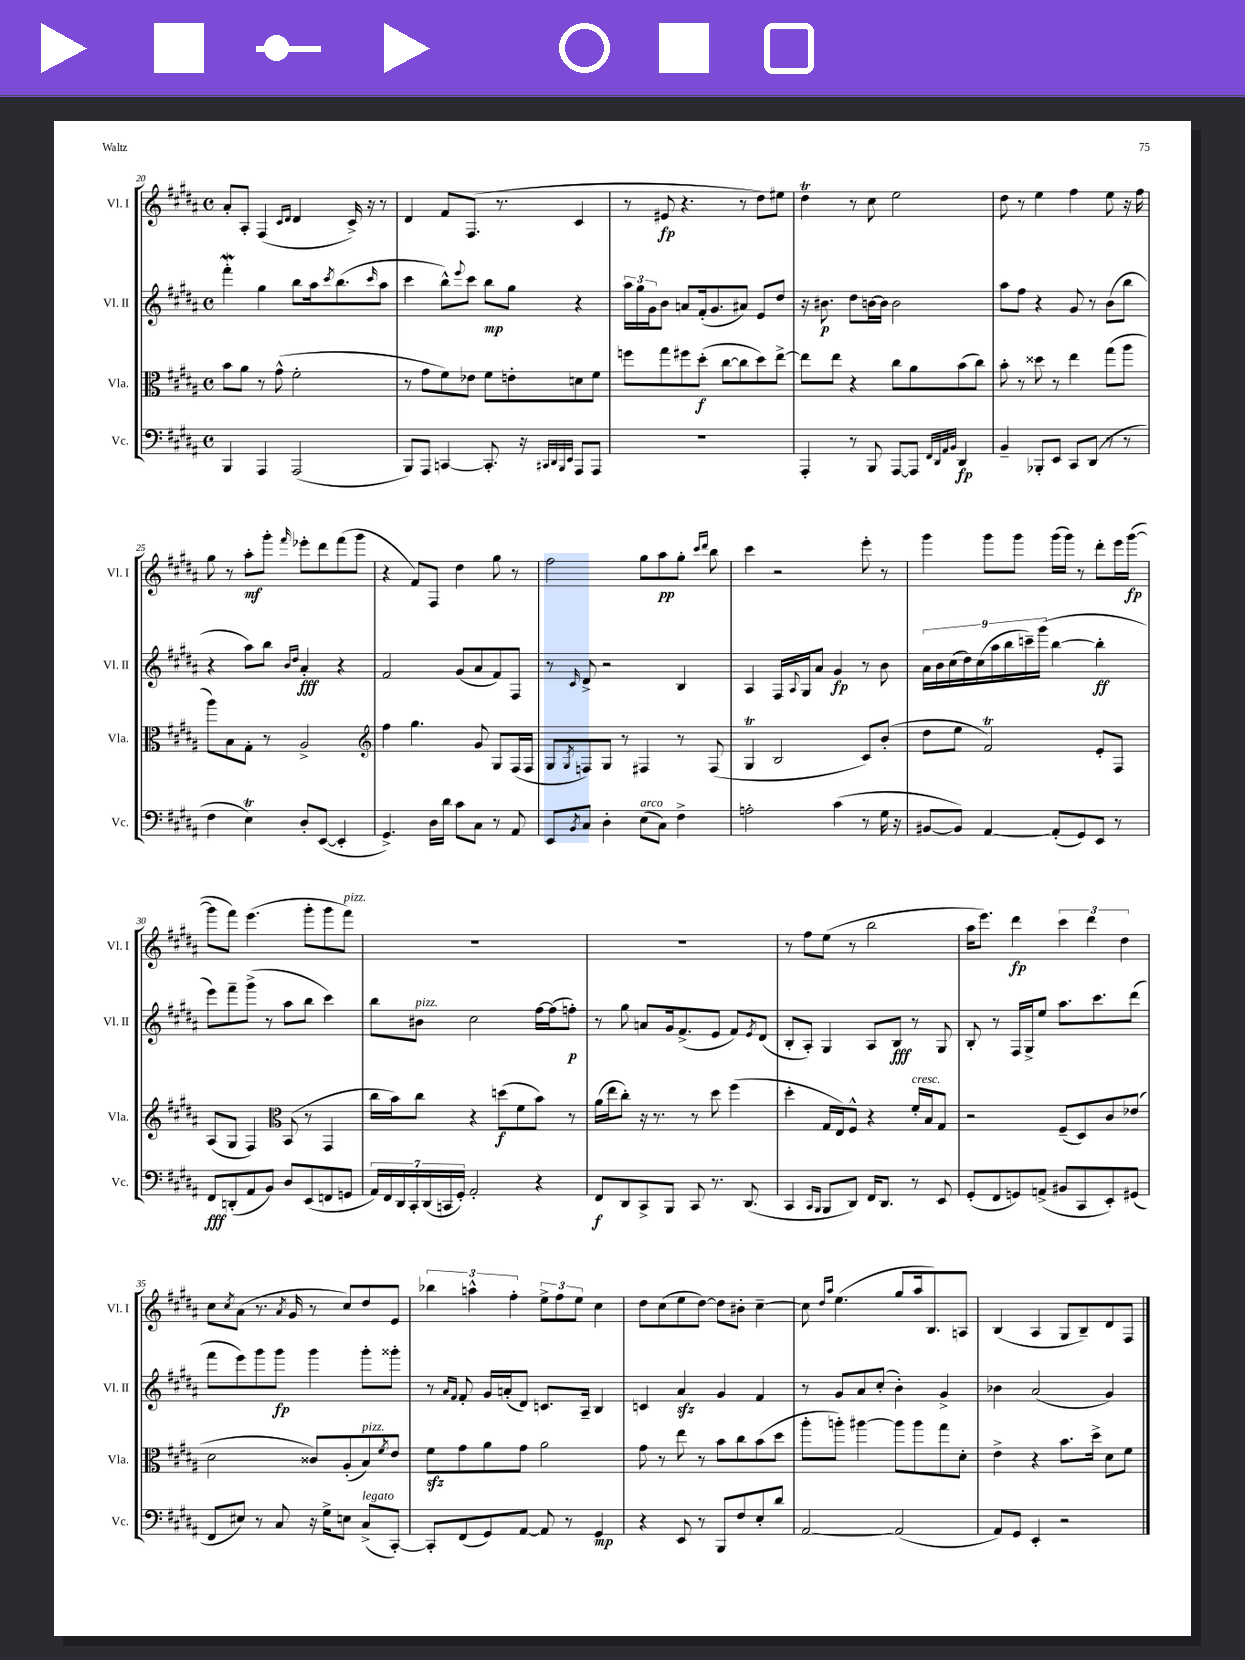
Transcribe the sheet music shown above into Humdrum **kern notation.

**kern	**dynam	**kern	**dynam	**kern	**dynam	**kern	**dynam
*part4	*part4	*part3	*part3	*part2	*part2	*part1	*part1
*staff4	*staff4	*staff3	*staff3	*staff2	*staff2	*staff1	*staff1
*I"Vc.	*	*I"Vla.	*	*I"Vl. II	*	*I"Vl. I	*
*I'Vc.	*	*I'Vla.	*	*I'Vl. II	*	*I'Vl. I	*
*clefF4	*	*clefC3	*	*clefG2	*	*clefG2	*
*k[f#c#g#d#a#]	*	*k[f#c#g#d#a#]	*	*k[f#c#g#d#a#]	*	*k[f#c#g#d#a#]	*
*M4/4	*	*M4/4	*	*M4/4	*	*M4/4	*
*met(c)	*	*met(c)	*	*met(c)	*	*met(c)	*
=20	=20	=20	=20	=20	=20	=20	=20
4BBB/	.	8b\L	.	4fff#W'\	.	8a#'/L	.
.	.	8a#\J	.	.	.	8A#'/J	.
4AAA#/	.	8r	.	4gg#\	.	(4F#/	.
.	.	(8g#^^\	.	.	.	.	.
.	.	.	.	.	.	16qqc#/LL	.
.	.	.	.	.	.	16qqd#/JJ	.
(2AAA#/	.	2f#'\	.	8bb\L	.	4d#/	.
.	.	.	.	16aa#\k	.	.	.
.	.	.	.	8qccc#/	.	.	.
.	.	.	.	(8.bb\	.	.	.
.	.	.	.	.	.	16c#^/)	.
.	.	.	.	.	.	16r	.
.	.	.	.	16qqccc#/	.	.	.
.	.	.	.	8aa#\J	.	8r	.
=21	=21	=21	=21	=21	=21	=21	=21
8BBB/L)	.	8r	.	4ccc#\	.	4d#/	.
8AAA#/J	.	8g#\L	.	.	.	.	.
[4CCn/	.	8f#\)	.	8bb^^\L)	.	8f#/L	.
.	.	.	.	8qqeee/	.	.	.
.	.	8e-X\J	.	8ccc#\J	.	(8.F#/J	.
8.CC'/]	.	8f#\L	.	8bb\L	mp	.	.
.	.	.	.	.	.	8.r	.
.	.	8en'\	.	8gg#\J	.	.	.
16r	.	.	.	.	.	.	.
32qqCC#X/LLL	.	.	.	.	.	.	.
32qqDD#/	.	.	.	.	.	.	.
32qqBBB/	.	.	.	.	.	.	.
32qqEE/JJJ	.	.	.	.	.	.	.
8AAA#/L	.	8dn\	.	4r	.	4c#/	.
8AAA#/J	.	8f#\J	.	.	.	.	.
=22	=22	=22	=22	=22	=22	=22	=22
1r	.	8ffn\L	.	24aa#\LL	.	8r	.
.	.	.	.	24gg#\	.	.	.
.	.	.	.	24g#\J	.	.	.
.	.	8gg#\	.	8b\J	.	8e#X/	fp
.	.	8ff#X\	.	8an/L	.	4.r	.
.	.	(8dd#'\J	f	(16f#'/k	.	.	.
.	.	.	.	8.g#/	.	.	.
.	.	[8cc#\L	.	.	.	.	.
.	.	8cc#\]	.	8a#X/J)	.	8r	.
.	.	8dd#\)	.	8e/L	.	8dd#\L)	.
.	.	[8ee^\J	.	8dd#/J	.	8ee#X\J	.
=23	=23	=23	=23	=23	=23	=23	=23
4AAA#'/	.	8ee\L]	.	16r	.	4dd#t\	.
.	.	.	.	8.b#X\	p	.	.
.	.	8ee\J	.	.	.	.	.
8r	.	4r	.	8dd#\L	.	8r	.
8BBB/	.	.	.	[16bn\L	.	8cc#\	.
.	.	.	.	16b\JJ]	.	.	.
[8AAA#/L	.	8cc#\L	.	2b\	.	2ee\	.
8AAA#/J]	.	8a#\	.	.	.	.	.
32qqFF#/LLL	.	.	.	.	.	.	.
32qqDD#/	.	.	.	.	.	.	.
32qqAA#/	.	.	.	.	.	.	.
32qqBB/JJJ	.	.	.	.	.	.	.
4DD#/	fp	(8b\	.	.	.	.	.
.	.	8cc#\J)	.	.	.	.	.
=24	=24	=24	=24	=24	=24	=24	=24
4BB~/	.	8b'\	.	8aa#\L	.	8dd#\	.
.	.	8r	.	8ff#\J	.	8r	.
8BBB-X'/L	.	8dd##X\	.	4r	.	4ee\	.
8EE/J	.	8r	.	.	.	.	.
8CC#/L	.	4ee\	.	8g#/	.	4ff#\	.
(8DD#/J	.	.	.	8r	.	.	.
8r	.	(8gg#\L	.	(8b\L	.	8ee\	.
8r	.	8aa#\J	.	8bb\J	.	16r	.
.	.	.	.	.	.	16ff#\	.
!!LO:LB:g=z
=25	=25	=25	=25	=25	=25	=25	=25
4F#\	.	8aa#\L)	.	4r	.	8gg#\	.
.	.	8B\	.	.	.	8r	.
4ET\)	.	8G#'\J	.	8aa#\L)	.	8aa#'\L	mf
.	.	8r	.	8bb\J	.	8ggg#'\J	.
.	.	.	.	16qqb/LL	.	.	.
.	.	.	.	16qqdd#/JJ	.	16qqfff#/	.
8D#'/L	.	2A#^/	.	4a#'/	fff	8eee-X'\L	.
([8EE/J	.	.	.	.	.	8ddd#\	.
4EE'/]	.	.	.	4r	.	(8fff#\	.
.	.	.	.	.	.	8ggg#\J	.
=26	=26	=26	=26	=26	=26	=26	=26
*	*	*clefG2	*	*	*	*	*
4.GG#^/)	.	4ff#\	.	2f#/	.	4r	.
.	.	4.gg#\	.	.	.	8f#/L)	.
16D#\LL	.	.	.	.	.	8F#/J	.
16d#\JJ	.	.	.	.	.	.	.
8c#\L	.	.	.	(8g#/L	.	4dd#\	.
8C#\J	.	8g#/	.	8a#/	.	.	.
8r	.	8G#/L	.	8f#/)	.	8gg#\	.
8AA#/	.	(16F#/L	.	8F#/J	.	8r	.
.	.	16F#/JJ	.	.	.	.	.
=27	=27	=27	=27	=27	=27	=27	=27
8EE/L	.	8G#/L	.	8r	.	2ff#\	.
8qBB/	.	8qG#/	.	16qqc#/	.	.	.
8C#/J	.	8Fn/)	.	8d#^/	.	.	.
4D#'\	.	8G#/J	.	2r	.	.	.
.	.	8r	.	.	.	.	.
!LO:TX:a:i:t=arco	!	!	!	!	!	!	!
(8E\L	.	4F#X/	.	.	.	8gg#\L	.
8C#\J)	.	.	.	.	.	8aa#\	pp
4F#^\	.	8r	.	4B/	.	8gg#'\J	.
.	.	.	.	.	.	16qqccc#/LL	.
.	.	.	.	.	.	16qqddd#/JJ	.
.	.	(8F#/	.	.	.	8bb\	.
=28	=28	=28	=28	=28	=28	=28	=28
2An'\	.	4G#T/	.	4A#/	.	4ccc#\	.
.	.	2B/	.	16F#/LL	.	2r	.
.	.	.	.	8qqA#/	.	.	.
.	.	.	.	16G#/J	.	.	.
.	.	.	.	8a#/J	.	.	.
(4c#\	.	.	.	4g#/	fp	.	.
8r	.	8c#/L)	.	8r	.	8eee'\	.
16G#\	.	(8b'/J	.	8b\	.	8r	.
16r	.	.	.	.	.	.	.
=29	=29	=29	=29	=29	=29	=29	=29
[8BB#X/L	.	8dd#\L	.	18a#\LL	.	4ggg#\	.
.	.	.	.	18b\	.	.	.
.	.	.	.	(18cc#\	.	.	.
8BB#/J])	.	8ee\J	.	.	.	.	.
.	.	.	.	18dd#\)	.	.	.
.	.	.	.	(18cc#\	.	.	.
[4AA#/	.	2f#T/)	.	.	.	8ggg#\L	.
.	.	.	.	18aa#\	.	.	.
.	.	.	.	18bb\	.	.	.
.	.	.	.	.	.	8ggg#\J	.
.	.	.	.	18cccn~\)	.	.	.
.	.	.	.	(18ggg#\JJ	.	.	.
(8AA#'/L]	.	.	.	[4bb\	.	(16ggg#\LL	.
.	.	.	.	.	.	16ggg#\JJ)	.
8GG#/)	.	.	.	.	.	8r	.
8EE/J	.	8e'/L	.	4bb'\]	ff	8ddd#'\L	.
8r	.	8F#/J	.	.	.	16eee\L	.
.	.	.	.	.	.	([16ggg#\JJ	fp
!!LO:LB:g=z
=30	=30	=30	=30	=30	=30	=30	=30
8FF#/L	fff	(8A#/L	.	8eee\L)	.	8ggg#\L]	.
(8DDn'/	.	8G#/J	.	8fff#~\	.	8fff#\J)	.
8AA#/	.	4F#/)	.	(8ggg#^\J	.	(4.eee\	.
8BB/J)	.	.	.	8r	.	.	.
*	*	*clefC3	*	*	*	*	*
8D#/L	.	(8BB/	.	8aa#\L	.	.	.
(8EE/	.	8r	.	8bb\J	.	8ggg#'\L	.
8FFn/	.	4GG#/	.	4ccc#\)	.	8ggg#\	.
!	!	!	!	!	!	!LO:TX:a:i:t=pizz.	!
8GGn/J	.	.	.	.	.	8fff#\J)	.
=31	=31	=31	=31	=31	=31	=31	=31
28AA#/LL)	.	16cc#\LL	.	8bb\L	.	1r	.
28FF#/	.	.	.	.	.	.	.
.	.	16b\J)	.	.	.	.	.
28DD#/	.	.	.	.	.	.	.
28CC#'/	.	.	.	.	.	.	.
!	!	!	!	!LO:TX:a:i:t=pizz.	!	!	!
.	.	8cc#\J	.	8b#X\J	.	.	.
(28DD#/	.	.	.	.	.	.	.
28CCn/	.	.	.	.	.	.	.
28GG#'/JJ)	.	.	.	.	.	.	.
2AA#'/	.	4r	.	2cc#\	.	.	.
.	.	(8ddn\L	f	.	.	.	.
.	.	8f#\	.	.	.	.	.
4r	.	8b\J)	.	[16ff#\LL	.	.	.
.	.	.	.	(16ff#\J]	.	.	.
.	.	8r	.	8ffn'\J)	p	.	.
=32	=32	=32	=32	=32	=32	=32	=32
8FF#/L	f	(16a#\LL	.	8r	.	1r	.
.	.	16ee\J	.	.	.	.	.
8DD#/	.	8cc#'\J)	.	8gg#\	.	.	.
8CC#^/	.	16r	.	8an/L	.	.	.
.	.	8.r	.	.	.	.	.
8BBB/J	.	.	.	16g#/k	.	.	.
.	.	.	.	(8.f#^/	.	.	.
8CC#/	.	8r	.	.	.	.	.
8.r	.	8dd#\	.	8e/J	.	.	.
.	.	(4ff#\	.	8f#/L)	.	.	.
(8.DD#/	.	.	.	.	.	.	.
.	.	.	.	8qe/	.	.	.
.	.	.	.	(8d#/J	.	.	.
=33	=33	=33	=33	=33	=33	=33	=33
4CC#/	.	4dd#'\	.	8B'/L	.	8r	.
.	.	.	.	8A#'/J)	.	8ff#\L	.
16qqCC#/LL	.	.	.	.	.	.	.
16qqBBB/JJ	.	.	.	.	.	.	.
8BBB/L	.	16G#/LL	.	4G#/	.	(8ee\J	.
.	.	16E/J)	.	.	.	.	.
8DD#/J)	.	8F#^^/J	.	.	.	8r	.
16FF#/KL	.	4r	.	8A#/L	.	2bb\	.
8.DD#/J	.	.	.	.	.	.	.
.	.	.	.	8B/J	fff	.	.
!	!	!LO:TX:a:i:t=cresc.	!	!	!	!	!
8r	.	16f#'/LL	.	8r	.	.	.
.	.	16B/J	.	.	.	.	.
8EE/	.	8G#/J	.	8G#/	.	.	.
=34	=34	=34	=34	=34	=34	=34	=34
(8GG#'/L	.	2r	.	8B'/	.	16aa#\KL	.
.	.	.	.	.	.	8.eee\J)	.
8FF#/	.	.	.	8r	.	.	.
8GGn/)	.	.	.	16F#/LL	.	4ddd#\	fp
.	.	.	.	16G#^/J	.	.	.
(8AAn^/J	.	.	.	8ee/J	.	.	.
8BB#X/L	.	(8F#~/L	.	8.aa#\L	.	6ccc#\	.
8CC#/	.	8D#/)	.	.	.	.	.
.	.	.	.	.	.	6ddd#\	.
.	.	.	.	8.ccc#\	.	.	.
8EE'/)	.	8c#/	.	.	.	.	.
.	.	.	.	.	.	6dd#\	.
(8GG#X/J	.	(8e-X/J	.	(8ddd#\J	.	.	.
!!LO:LB:g=z
=35	=35	=35	=35	=35	=35	=35	=35
8FF#/L	.	2d#\	.	8fff#\L	.	8cc#\L	.
.	.	.	.	.	.	8qcc#/	.
8E#X/J)	.	.	.	8eee\)	.	(8a#\J	.
8r	.	.	.	8ggg#\	.	8.r	.
8C#/	.	.	.	8ggg#\J	fp	.	.
.	.	.	.	.	.	8qa#/	.
.	.	.	.	.	.	16g#/	.
16r	.	8c##X/L)	.	4ggg#\	.	8r	.
16G#^\KL	.	.	.	.	.	.	.
8En\J	.	(8A#'/	.	.	.	8cc#/L)	.
!	!	!LO:TX:a:i:t=pizz.	!	!	!	!	!
!LO:TX:a:i:t=legato	!	!	!	!	!	!	!
(8C#^/L	.	8B/)	.	8ggg#'\L	.	8dd#/	.
.	.	8qf#/	.	.	.	.	.
[8CC#'/J)	.	8e/J	.	8ggg##X'\J	.	8e/J	.
=36	=36	=36	=36	=36	=36	=36	=36
8CC#'/L]	.	8f#zz\L	.	8r	.	6bb-X\	.
.	.	.	.	16qqa#/LL	.	.	.
.	.	.	.	16qqf#/JJ	.	.	.
(8FF#/	.	8g#\	.	8f#'/	.	.	.
.	.	.	.	.	.	6aan^^\	.
8GG#/)	.	8a#\	.	16g#/LL	.	.	.
.	.	.	.	(16an'/J	.	.	.
.	.	.	.	.	.	6ff#'\	.
[8AA#/J	.	8g#\J	.	8d#/J)	.	.	.
8AA#/]	.	2a#\	.	8.cn/L	.	12ee^\L	.
.	.	.	.	.	.	12ff#\	.
8r	.	.	.	.	.	.	.
.	.	.	.	.	.	12ee\J	.
.	.	.	.	16A#~/Jk	.	.	.
4GG#/	mp	.	.	4B/	.	4cc#\	.
=37	=37	=37	=37	=37	=37	=37	=37
4r	.	8g#\	.	4cn/	.	8dd#\L	.
.	.	8r	.	.	.	(8cc#\	.
8EE/	.	8ee\	.	4a#zz/	.	8ee\	.
8r	.	8r	.	.	.	[8dd#\J)	.
8BBB/L	.	8b\L	.	4g#/	.	8dd#\L]	.
8F#/	.	8cc#\	.	.	.	8b#X'\J	.
8E'/	.	(8b\	.	4f#/	.	[4cc#~\	.
8d#/J	.	8dd#\J	.	.	.	.	.
=38	=38	=38	=38	=38	=38	=38	=38
[2AA#/	.	8aa#'\L	.	8r	.	8cc#\]	.
.	.	.	.	.	.	16qqdd#/LL	.
.	.	.	.	.	.	16qqaa#/JJ	.
.	.	8aan'\J)	.	8g#/L	.	(4.ee\	.
.	.	[4aa#X\	.	8a#/	.	.	.
.	.	.	.	(8cc#'/J	.	.	.
(2AA#/]	.	8aa#\L]	.	4b'\)	.	8gg#/L	.
.	.	8aa#\	.	.	.	16aa#/k	.
.	.	.	.	.	.	8.B/)	.
.	.	8gg#\	.	4g#^/	.	.	.
.	.	8d#'\J	.	.	.	8An/J	.
=39	=39	=39	=39	=39	=39	=39	=39
8AA#/L)	.	4e^\	.	4b-X\	.	(4B/	.
8GG#/J	.	.	.	.	.	.	.
4EE'/	.	4r	.	(2a#/	.	4A#/	.
2r	.	8.b\L	.	.	.	8G#/L	.
.	.	.	.	.	.	8B~/)	.
.	.	16dd#^\Jk	.	.	.	.	.
.	.	8d#\L	.	4g#/)	.	8d#/	.
.	.	8f#\J	.	.	.	8F#/J	.
==	==	==	==	==	==	==	==
*-	*-	*-	*-	*-	*-	*-	*-
